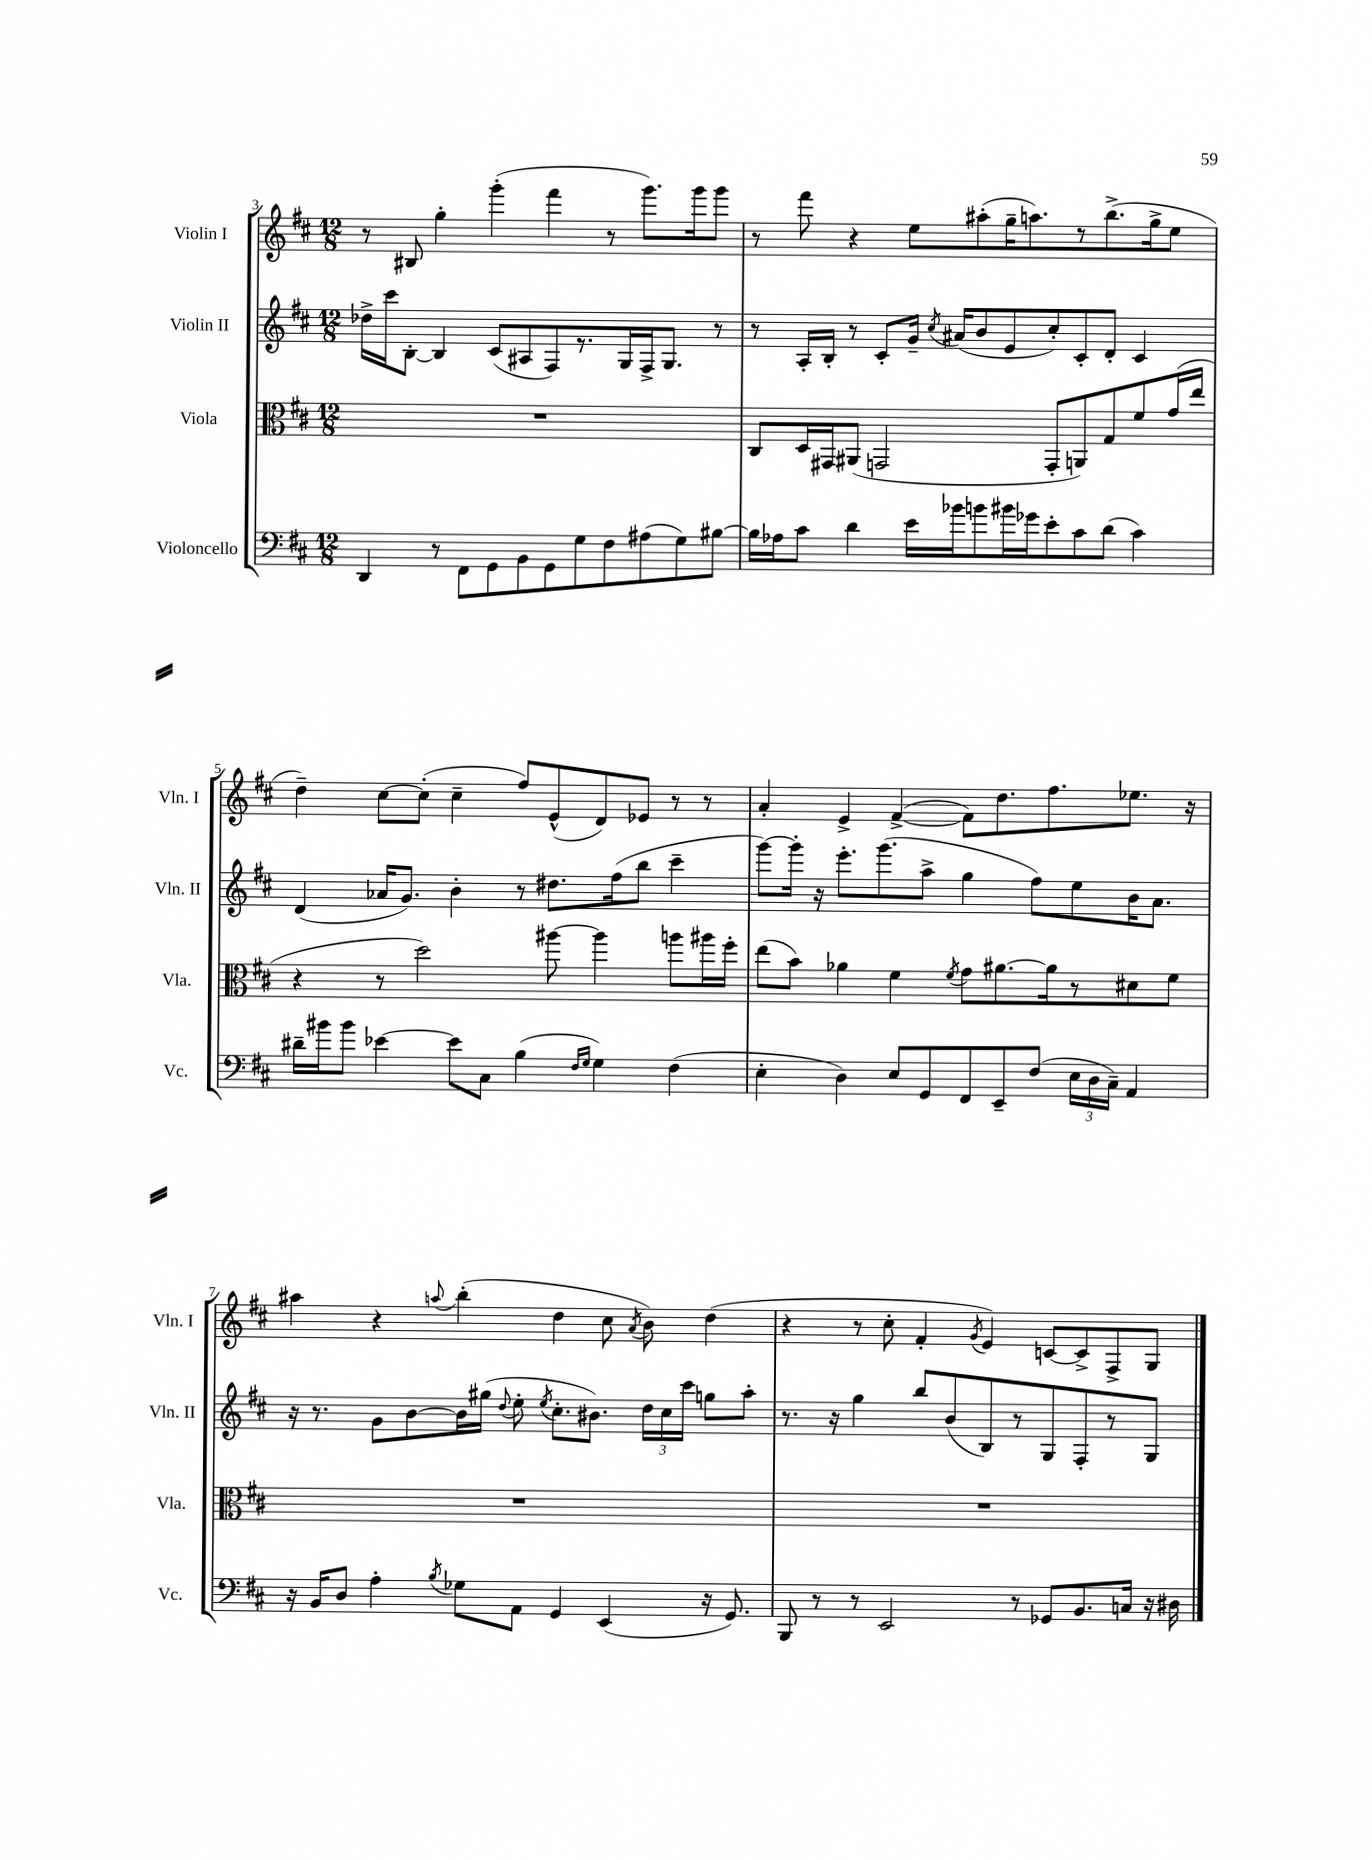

**kern	**kern	**kern	**kern
*staff4	*staff3	*staff2	*staff1
*clefF4	*clefC3	*clefG2	*clefG2
*k[f#c#]	*k[f#c#]	*k[f#c#]	*k[f#c#]
*M12/8	*M12/8	*M12/8	*M12/8
4DD	1.r	16dd-^	8r
.	.	16ccc#	.
.	.	[8B'	8B#
8r	.	4B]	4gg'
8FF#	.	.	.
8GG	.	(8c#	(4ggg'
8BB	.	8A#	.
8GG	.	8F#)	4fff#
8G	.	8.r	.
8F#	.	.	8r
.	.	16G	.
(8A#	.	16F#^	8.ggg)
.	.	8.G	.
8G)	.	.	.
.	.	.	16ggg
[8B#	.	8r	8ggg
=	=	=	=
16B#]	8C#	8r	8r
16A-	.	.	.
8c#	16D	16A'	8fff#
.	16GG#	16B'	.
4d	(8AA#	8r	4r
.	2GG	8c#'	.
16e	.	16g~	8ee
.	.	8qcc#	.
16b-	.	(16a#	.
8b	.	8b	(8aa#'
16b#	.	8e	16gg~
16g-	.	.	8.aa)
8e'	8GG'	8cc#')	.
8c#	8AA)	8c#'	8r
(8d	8G	8d'	(8.bb^
4c#)	8f#	4c#	.
.	.	.	16gg^
.	(16g	.	8ee
.	16ee	.	.
=	=	=	=
16d#~	4r	(4d	4dd~)
16b#	.	.	.
8b#	.	.	.
[4e-	8r	16a-	[8cc#
.	.	8.g)	.
.	2dd)	.	(8cc#']
8e-]	.	4b'	4cc#~
8C#	.	.	.
(4B	.	8r	8ff#)
.	[8aa#	8.dd#	(8e^^
16qqF#	.	.	.
16qqG	.	.	.
4G)	4aa#]	.	8d)
.	.	(16ff#	.
.	.	8bb	8e-
(4F#	8aa	4ccc#~	8r
.	16aa#	.	8r
.	16ff#'	.	.
=	=	=	=
4E'	(8ee	[8ggg)	4a'
.	8b)	16ggg']	.
.	.	16r	.
4D)	4a-	8.eee'	4e^
.	.	(8.ggg	.
8E	4f#	.	([4f#^
8GG	.	8aa^	.
.	8qf#	.	.
8FF#	8g	4gg	8f#])
8EE~	[8.a#	.	8.dd
(8F#	.	8ff#)	.
.	16a#]	.	8.ff#
24E	8r	8ee	.
24D	.	.	.
24C#~)	.	.	.
4AA	8d#	16b	8.ee-
.	.	8.a	.
.	8f#	.	.
.	.	.	16r
=	=	=	=
16r	1.r	16r	4aa#
16BB	.	8.r	.
8D	.	.	.
4A'	.	8g	4r
.	.	[8b	.
8qB	.	.	8qqaa
8G-	.	16b]	(4bb'
.	.	(16gg#	.
.	.	8qqdd	.
8AA	.	8ee'	.
.	.	8qee	.
4GG	.	8.cc#'	4dd
.	.	8.b#)	.
(4EE	.	.	8cc#
.	.	.	8qa
.	.	24dd	8b)
.	.	24cc#	.
.	.	24ccc#	.
16r	.	8gg	(4dd
8.GG)	.	.	.
.	.	8aa'	.
=	=	=	=
8BBB	1.r	8.r	4r
8r	.	.	.
.	.	16r	.
8r	.	4gg	8r
2EE	.	.	8cc#'
.	.	8bb	4f#'
.	.	(8b	.
.	.	.	8qg
.	.	8B)	4e)
8r	.	8r	.
8GG-	.	8G	[8c
8.BB	.	8F#'	8c^]
.	.	8r	8F#^
16C	.	.	.
16r	.	8G	8G
16D#	.	.	.
==	==	==	==
*-	*-	*-	*-
